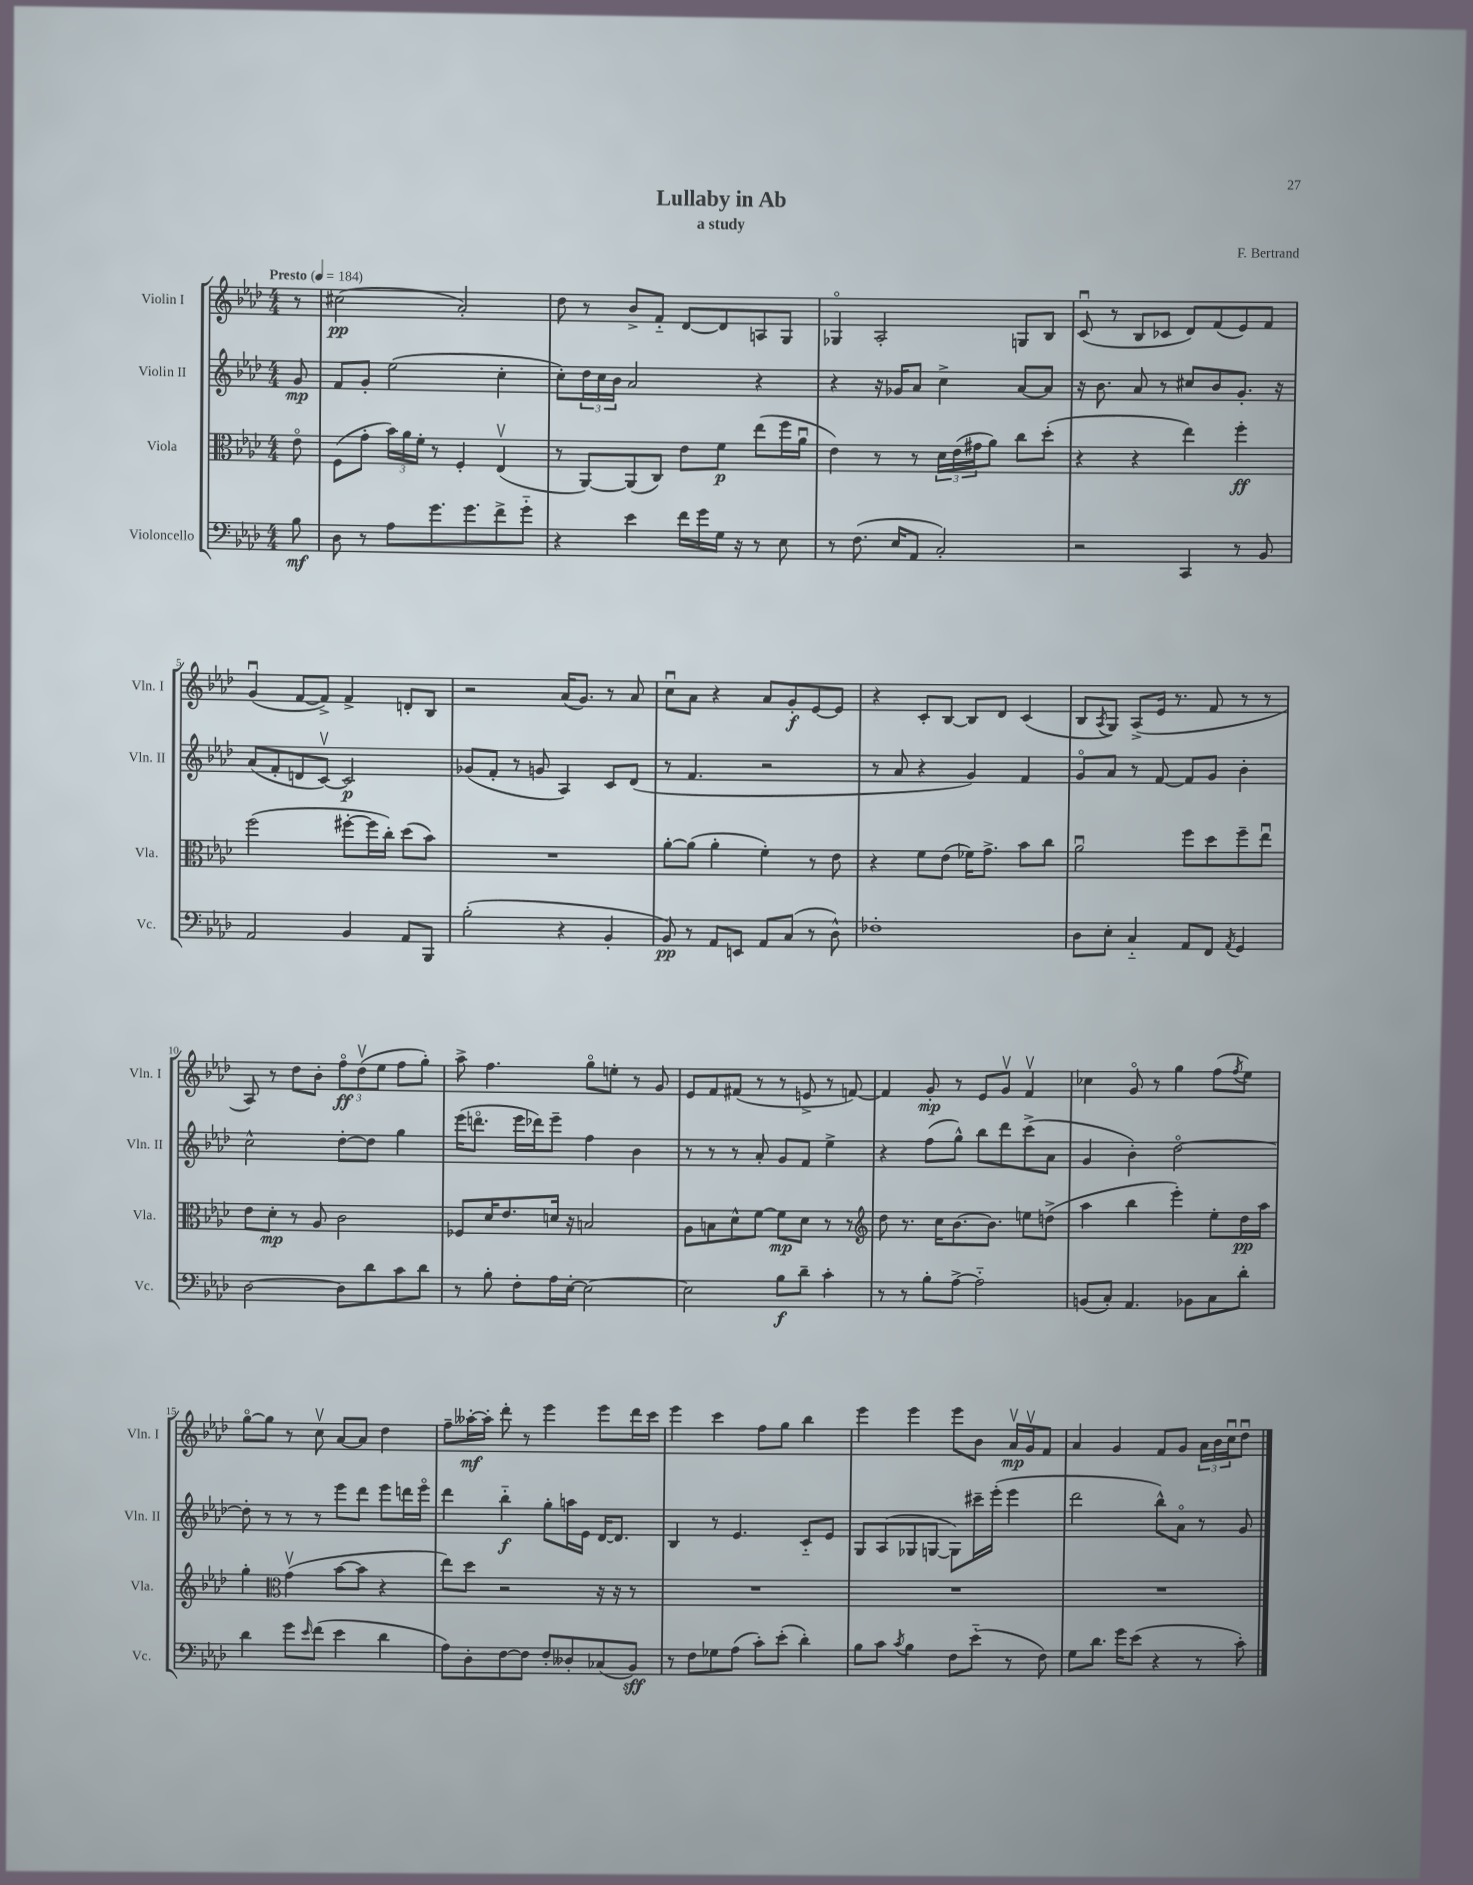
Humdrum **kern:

**kern	**dynam	**kern	**dynam	**kern	**dynam	**kern	**dynam
*part4	*part4	*part3	*part3	*part2	*part2	*part1	*part1
*staff4	*staff4	*staff3	*staff3	*staff2	*staff2	*staff1	*staff1
*I"Violoncello	*	*I"Viola	*	*I"Violin II	*	*I"Violin I	*
*I'Vc.	*	*I'Vla.	*	*I'Vln. II	*	*I'Vln. I	*
*clefF4	*	*clefC3	*	*clefG2	*	*clefG2	*
*k[b-e-a-d-]	*	*k[b-e-a-d-]	*	*k[b-e-a-d-]	*	*k[b-e-a-d-]	*
*M4/4	*	*M4/4	*	*M4/4	*	*M4/4	*
*MM184	*	*MM184	*	*MM184	*	*MM184	*
=	=	=	=	=	=	=	=
!	!	!	!	!	!	!LO:TX:a:B:t=Presto	!
8B-\	mf	8e-\	.	8g/	mp	8r	.
=1	=1	=1	=1	=1	=1	=1	=1
8D-\	.	(8F\L	.	8f/L	.	(2cc#X\	pp
8r	.	8g'\J	.	8g'/J	.	.	.
8A-\L	.	24b-\LL)	.	(2ee-\	.	.	.
.	.	24a-\	.	.	.	.	.
.	.	24f'\JJ	.	.	.	.	.
8.g\	.	8r	.	.	.	.	.
.	.	4F'/	.	.	.	2a-'/)	.
8.g\	.	.	.	.	.	.	.
8f^\	.	(4E-v/	.	4cc'\	.	.	.
8g\J	.	.	.	.	.	.	.
=2	=2	=2	=2	=2	=2	=2	=2
4r	.	8r	.	8cc'\L)	.	8dd-\	.
.	.	[8AA-/L)	.	24dd-\L	.	8r	.
.	.	.	.	24cc\	.	.	.
.	.	.	.	24b-\JJ	.	.	.
4e-\	.	(8AA-/]	.	2a-/	.	8b-^/L	.
.	.	8C/J)	.	.	.	8f/J	.
16f\LL	.	8e-\L	.	.	.	[8d-/L	.
16g\	.	.	.	.	.	.	.
16G\JJ	.	8f\J	p	.	.	8d-/]	.
16r	.	.	.	.	.	.	.
8r	.	(8ee-\L	.	4r	.	8An/	.
8E-\	.	16ff\L	.	.	.	8G/J	.
.	.	16a-u\JJ	.	.	.	.	.
=3	=3	=3	=3	=3	=3	=3	=3
8r	.	4e-\)	.	4r	.	4G-X/	.
(8.F\	.	.	.	.	.	.	.
.	.	8r	.	16r	.	2A-'/	.
16E-/KL	.	.	.	16g-X/KL	.	.	.
8AA-/J	.	8r	.	8a-/J	.	.	.
2C'/)	.	24d-\LL	.	4cc^\	.	.	.
.	.	(24e-\	.	.	.	.	.
.	.	24g#X\J	.	.	.	.	.
.	.	8a-\J)	.	.	.	.	.
.	.	8cc\L	.	[8a-/L	.	8Gn/L	.
.	.	(8dd-'\J	.	8a-/J]	.	8B-/J	.
=4	=4	=4	=4	=4	=4	=4	=4
2r	.	4r	.	16r	.	(8cu/	.
.	.	.	.	8.b-\	.	.	.
.	.	.	.	.	.	8r	.
.	.	4r	.	8a-/	.	8B-/L	.
.	.	.	.	8r	.	8c-X/J	.
4CC/	.	4ee-\)	.	8cc#X/L	.	8d-/L)	.
.	.	.	.	8b-/	.	(8f/	.
8r	.	4ff'\	ff	8.g'/J	.	8e-/)	.
8BB-/	.	.	.	.	.	8f/J	.
.	.	.	.	16r	.	.	.
!!LO:LB:g=z
=5	=5	=5	=5	=5	=5	=5	=5
2AA-/	.	(2ff\	.	(8a-/L	.	(4gu/	.
.	.	.	.	8f'/	.	.	.
.	.	.	.	8dn/	.	[8f/L	.
.	.	.	.	[8cv/J)	.	8f^/J])	.
4BB-/	.	[8ff#X'\L	.	2c/]	p	4f^/	.
.	.	16ff#\L]	.	.	.	.	.
.	.	16cc'\JJ)	.	.	.	.	.
8AA-/L	.	(8dd-\L	.	.	.	8dn'/L	.
8BBB-/J	.	8b-\J)	.	.	.	8B-/J	.
=6	=6	=6	=6	=6	=6	=6	=6
(2B-'\	.	1r	.	(8g-X/L	.	2r	.
.	.	.	.	8f'/J	.	.	.
.	.	.	.	8r	.	.	.
.	.	.	.	8gn/	.	.	.
4r	.	.	.	4A-/)	.	(16a-/KL	.
.	.	.	.	.	.	8.g/J)	.
4BB-'/	.	.	.	8c/L	.	8r	.
.	.	.	.	(8d-/J	.	8a-/	.
=7	=7	=7	=7	=7	=7	=7	=7
8BB-/)	pp	[8a-'\L	.	8r	.	8ccu\L	.
8r	.	(8a-\J]	.	4.f/	.	8a-\J	.
8AA-/L	.	4a-'\	.	.	.	4r	.
8EEn/J	.	.	.	.	.	.	.
8AA-/L	.	4f'\)	.	2r	.	8a-/L	.
(8C/J	.	.	.	.	.	8g'/	f
8r	.	8r	.	.	.	[8e-/	.
8D-^^\)	.	8e-\	.	.	.	8e-/J]	.
=8	=8	=8	=8	=8	=8	=8	=8
1F-X'	.	4r	.	8r	.	4r	.
.	.	.	.	8a-/	.	.	.
.	.	8f\L	.	4r	.	8c'/L	.
.	.	(8e-\J	.	.	.	[8B-/J	.
.	.	16f-X\KL)	.	4g/)	.	8B-/L]	.
.	.	8.g^\J	.	.	.	.	.
.	.	.	.	.	.	8d-/J	.
.	.	8b-\L	.	4f/	.	(4c/	.
.	.	8cc\J	.	.	.	.	.
=9	=9	=9	=9	=9	=9	=9	=9
8D-\L	.	2a-u\	.	8g/L	.	8B-/L	.
.	.	.	.	.	.	8qA-/	.
8E-'\J	.	.	.	8a-/J	.	8G/J)	.
4C/	.	.	.	8r	.	(8A-^/L	.
.	.	.	.	[8f/	.	16e-/Jk	.
.	.	.	.	.	.	8.r	.
8AA-/L	.	8ff\L	.	8f/L]	.	.	.
8FF/J	.	8dd-\	.	8g/J	.	8f/	.
8qAA-/	.	.	.	.	.	.	.
4GG/	.	8ff~\	.	4b-'\	.	8r	.
.	.	8ee-u\J	.	.	.	8r	.
!!LO:LB:g=z
=10	=10	=10	=10	=10	=10	=10	=10
[2D-\	.	8e-\L	.	2cc^^\	.	8A-/)	.
.	.	8d-'\J	mp	.	.	8r	.
.	.	8r	.	.	.	8dd-\L	.
.	.	8A-/	.	.	.	8b-'\J	.
8D-\L]	.	2c\	.	[8dd-'\L	.	12ff\L	ff
.	.	.	.	.	.	(12dd-v\	.
8d-\	.	.	.	8dd-\J]	.	.	.
.	.	.	.	.	.	12ee-\J	.
8c\	.	.	.	4gg\	.	8ff\L	.
8d-\J	.	.	.	.	.	8gg'\J)	.
=11	=11	=11	=11	=11	=11	=11	=11
8r	.	8F-X/L	.	(16eee-\KL	.	8aa-^\	.
.	.	.	.	8.dddn\J	.	.	.
8B-'\	.	16d-/K	.	.	.	4.ff\	.
.	.	8.e-/	.	.	.	.	.
8F'\L	.	.	.	16eee-\LL	.	.	.
.	.	.	.	16ddd-X\J)	.	.	.
16A-\L	.	16dn/Jk	.	8eee-~\J	.	.	.
[16E-'\JJ	.	16r	.	.	.	.	.
2E-\_	.	2Bn/	.	4ff\	.	8gg\L	.
.	.	.	.	.	.	8een'\J	.
.	.	.	.	4b-\	.	8r	.
.	.	.	.	.	.	8g/	.
=12	=12	=12	=12	=12	=12	=12	=12
2E-\]	.	8A-\L	.	8r	.	8e-/L	.
.	.	8Bn\	.	8r	.	8f/	.
.	.	8d-^^\	.	8r	.	(8f#X/J	.
.	.	[8f\J	.	8a-'/	.	8r	.
8B-\L	f	8f\L]	mp	8g/L	.	8r	.
8d-~\J	.	8d-\J	.	8f/J	.	8en^/	.
4c'\	.	8r	.	4ee-^\	.	8r	.
.	.	8r	.	.	.	[8fn/)	.
=13	=13	=13	=13	=13	=13	=13	=13
*	*	*clefG2	*	*	*	*	*
8r	.	8dd-\	.	4r	.	4f/]	.
8r	.	8.r	.	.	.	.	.
8B-'\L	.	.	.	(8ff\L	.	8g'/	mp
.	.	16cc\KL	.	.	.	.	.
[8A-^\J	.	[8.b-\	.	8gg^^\J)	.	8r	.
2A-\]	.	.	.	8bb-\L	.	8e-/L	.
.	.	8.b-\J]	.	.	.	.	.
.	.	.	.	8ddd-\	.	8gv/J	.
.	.	8een\L	.	(8ccc^\	.	4fv/	.
.	.	(8ddn^\J	.	8a-\J	.	.	.
=14	=14	=14	=14	=14	=14	=14	=14
(8BBn/L	.	4aa-\	.	4g/	.	4cc-X\	.
8C'/J)	.	.	.	.	.	.	.
4.AA-/	.	4bb-\	.	4b-'\)	.	8g/	.
.	.	.	.	.	.	8r	.
.	.	4eee-'\)	.	[2dd-\	.	4gg\	.
8BB-X\L	.	.	.	.	.	.	.
8C\	.	8ee-'\L	.	.	.	(8ff\L	.
.	.	.	.	.	.	8qff/	.
8d-'\J	.	16dd-\L	pp	.	.	8ee-\J)	.
.	.	16aa-\JJ	.	.	.	.	.
!!LO:LB:g=z
=15	=15	=15	=15	=15	=15	=15	=15
4d-\	.	4gg'\	.	8dd-'\]	.	[8gg\L	.
.	.	.	.	8r	.	8gg\J]	.
*	*	*clefC3	*	*	*	*	*
8g\L	.	(4gv\	.	8r	.	8r	.
16qqe-/	.	.	.	.	.	.	.
(8f\J	.	.	.	8r	.	8ccv\	.
4e-\	.	[8b-\L	.	8eee-\L	.	[8a-/L	.
.	.	8b-\J]	.	8ddd-\J	.	8a-/J]	.
4d-\	.	4r	.	8eee-\L	.	4dd-\	.
.	.	.	.	16dddn\L	.	.	.
.	.	.	.	16eee-\JJ	.	.	.
=16	=16	=16	=16	=16	=16	=16	=16
8A-\L)	.	8ee-\L)	.	4ddd-\	.	8ff~\L	.
8D-'\	.	8dd-\J	.	.	.	[16aa--X'\L	mf
.	.	.	.	.	.	16aa--'\JJ]	.
[8F\	.	2r	.	4bb-\	f	8ddd-'\	.
8F\J]	.	.	.	.	.	8r	.
8F'/L	.	.	.	8gg'\L	.	4eee-\	.
8D--X'/	.	.	.	16aan\L	.	.	.
.	.	.	.	16e-\JJ	.	.	.
(8C-X/	.	16r	.	[16d-/KL	.	8eee-\L	.
.	.	16r	.	8.d-/J]	.	.	.
8BB-/J)	sff	8r	.	.	.	16ddd-\L	.
.	.	.	.	.	.	16ccc\JJ	.
=17	=17	=17	=17	=17	=17	=17	=17
8r	.	1r	.	4B-/	.	4eee-\	.
8F\L	.	.	.	.	.	.	.
8G-X\	.	.	.	8r	.	4ccc\	.
(8A-\J	.	.	.	4.e-/	.	.	.
8c'\L)	.	.	.	.	.	8ff\L	.
(8e-'\J	.	.	.	.	.	8gg\J	.
4d-'\)	.	.	.	8c/L	.	4bb-\	.
.	.	.	.	8e-/J	.	.	.
=18	=18	=18	=18	=18	=18	=18	=18
8B-\L	.	1r	.	8G/L	.	4eee-\	.
8c\J	.	.	.	(8A-/	.	.	.
8qc/	.	.	.	.	.	.	.
4B-\	.	.	.	8G-X/	.	4eee-\	.
.	.	.	.	[8Gn/J	.	.	.
8F\L	.	.	.	8G\L])	.	8eee-\L	.
(8e-\J	.	.	.	16ccc#X~\L	.	8b-\J	.
.	.	.	.	(16eee-'\JJ	.	.	.
8r	.	.	.	4eee-\	.	16a-v/LL	mp
.	.	.	.	.	.	16gv/J	.
8F\)	.	.	.	.	.	8f/J	.
=19	=19	=19	=19	=19	=19	=19	=19
8G\L	.	1r	.	2ddd-\	.	4a-/	.
8.d-\J	.	.	.	.	.	.	.
.	.	.	.	.	.	4g/	.
16g\KL	.	.	.	.	.	.	.
(8e-\J	.	.	.	.	.	.	.
4r	.	.	.	8bb-^^\L)	.	8f/L	.
.	.	.	.	8a-\J	.	8g/J	.
8r	.	.	.	8r	.	24a-\LL	.
.	.	.	.	.	.	24b-\	.
.	.	.	.	.	.	24ccu\J	.
8c'\)	.	.	.	8g/	.	8dd-u\J	.
==	==	==	==	==	==	==	==
*-	*-	*-	*-	*-	*-	*-	*-
